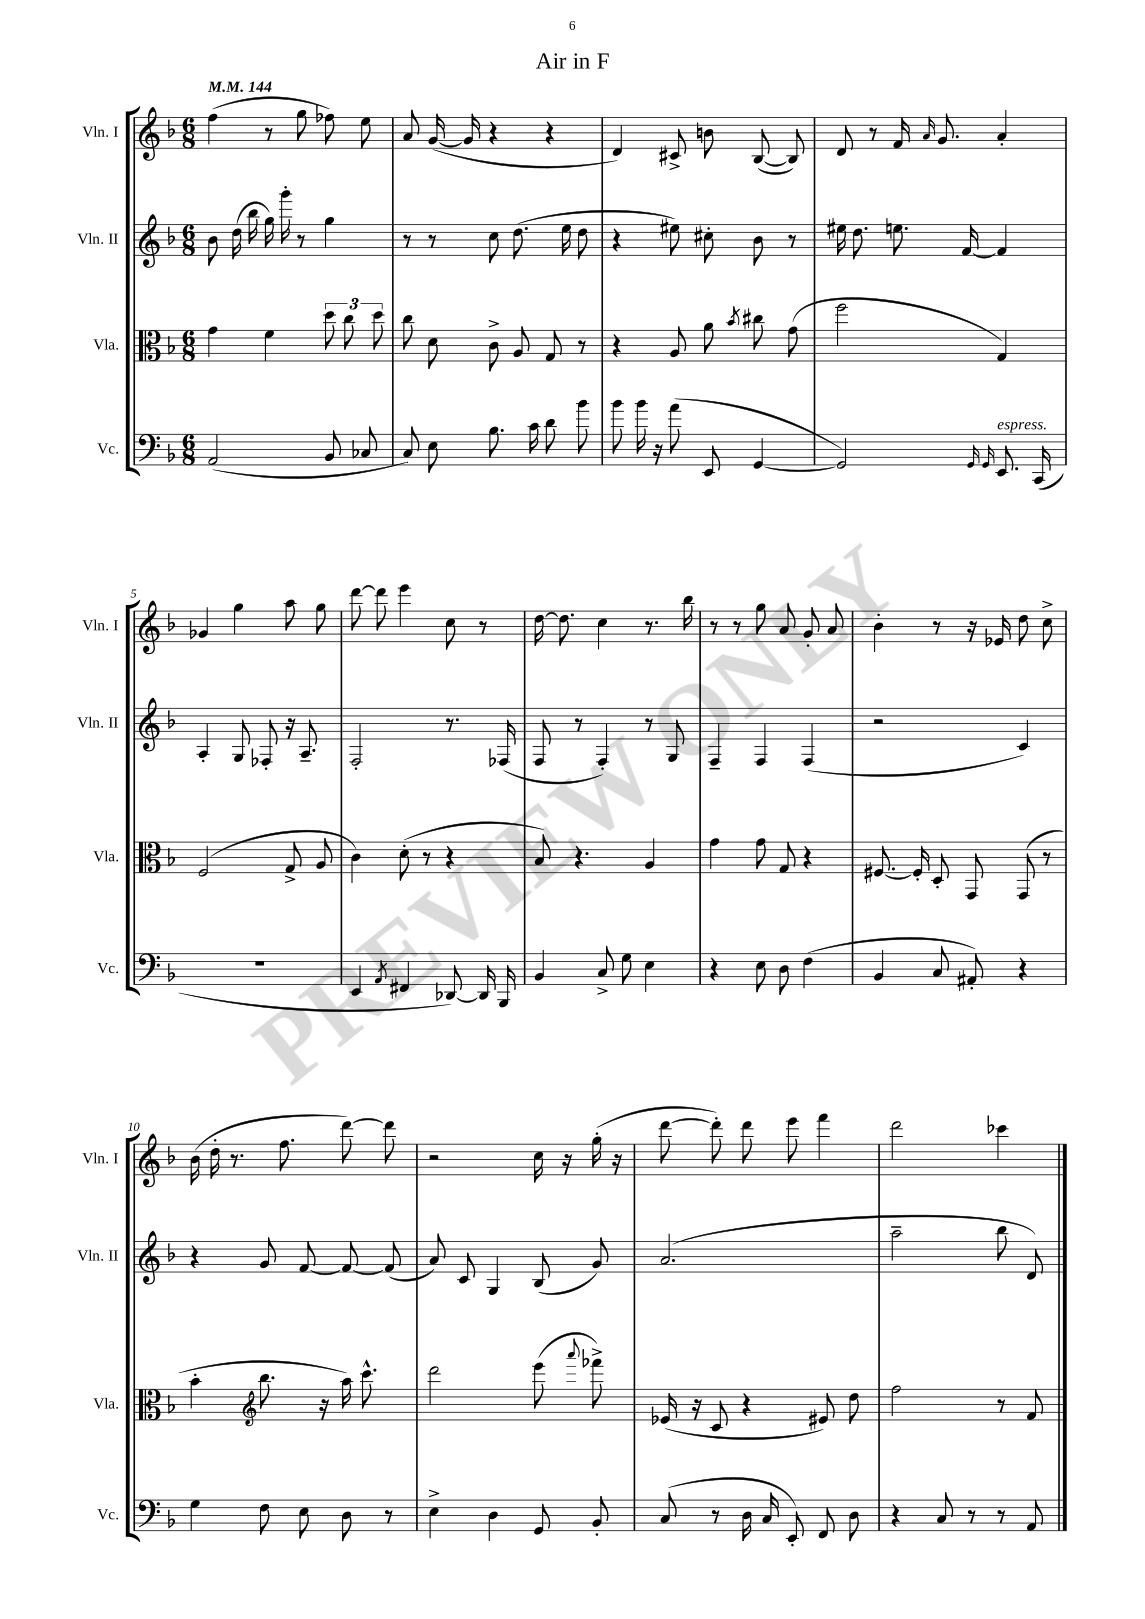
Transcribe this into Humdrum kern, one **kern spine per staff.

**kern	**kern	**kern	**kern
*staff4	*staff3	*staff2	*staff1
*clefF4	*clefC3	*clefG2	*clefG2
*k[b-]	*k[b-]	*k[b-]	*k[b-]
*M6/8	*M6/8	*M6/8	*M6/8
*MM144	*MM144	*MM144	*MM144
(2AA	4g	8b-	(4ff
.	.	(16dd	.
.	.	16bb-	.
.	4f	16gg)	8r
.	.	16ggg'	.
.	.	8r	8gg
8BB-	12dd	4gg	8ff-)
.	12cc	.	.
8C-	.	.	8ee
.	12dd	.	.
=	=	=	=
8C)	8cc	8r	8a
8E	8d	8r	([16g
.	.	.	16g]
8.B-	8c^	8cc	4r
.	8A	(8.dd	.
16c	.	.	.
8d	8G	.	4r
.	.	16ee	.
8b-	8r	8dd	.
=	=	=	=
8b-	4r	4r	4d)
16b-	.	.	.
16r	.	.	.
(8a	8A	8ee#)	8c#^
8EE	8a	8cc#'	8b
.	8qb-	.	.
[4GG	8cc#	8b-	([8B-
.	(8g	8r	8B-])
=	=	=	=
2GG])	2ff	16ee#	8d
.	.	8.dd	.
.	.	.	8r
.	.	8.ee	16f
.	.	.	16qqa
.	.	.	8.g
.	.	[16f	.
16qqGG	.	.	.
16qqGG	.	.	.
8.EE	4G)	4f]	4a'
(16CC	.	.	.
=	=	=	=
2.r	(2F	4A'	4g-
.	.	8G	4gg
.	.	8F-'	.
.	8G^	16r	8aa
.	.	8.A~	.
.	8A	.	8gg
=	=	=	=
4EE	4c)	2F'	[8ddd
.	.	.	8ddd]
8qAA	.	.	.
4FF#	(8d'	.	4eee
.	8r	.	.
[8DD-)	4r	8.r	8cc
16DD-]	.	.	8r
16BBB-	.	(16F-	.
=	=	=	=
4BB-	8B-)	8F	[16dd
.	.	.	8.dd]
.	4.r	8r	.
8C^	.	4F')	4cc
8G	.	.	.
4E	4A	8r	8.r
.	.	8G	.
.	.	.	16bb-
=	=	=	=
4r	4g	4F~	8r
.	.	.	8r
8E	8g	4F	8gg
8D	8G	.	8a
(4F	4r	(4F	8g'
.	.	.	8a
=	=	=	=
4BB-	[8.F#	2r	4b-'
.	16F#']	.	.
8C	8D'	.	8r
8AA#')	8GG	.	16r
.	.	.	16e-
4r	(8GG	4c)	8dd
.	8r	.	8cc^
=	=	=	=
4G	4b-'	4r	(16b-
.	.	.	16dd'
.	.	.	8.r
*	*clefG2	*	*
8F	8.bb-	8g	.
.	.	.	8.ff
8E	.	[8f	.
.	16r	.	.
8D	16aa)	8f_	[8ddd)
.	8.ccc^^	.	.
8r	.	(8f]	8ddd]
=	=	=	=
4E^	2ddd	8a)	2r
.	.	8c	.
4D	.	4G	.
8GG	(8eee	(8B-	16cc
.	.	.	16r
.	8qqaaa	.	.
8BB-'	8fff-^)	8g)	(16gg'
.	.	.	16r
=	=	=	=
(8C	(16e-	(2.a	[8ddd
.	16r	.	.
8r	8c	.	8ddd'])
16D	4r	.	8ddd
16C	.	.	.
8EE')	.	.	8eee
8FF	8e#)	.	4fff
8D	8dd	.	.
=	=	=	=
4r	2ff	2aa~	2ddd
8C	.	.	.
8r	.	.	.
8r	8r	8bb-	4ccc-
8AA	8f	8d)	.
==	==	==	==
*-	*-	*-	*-
